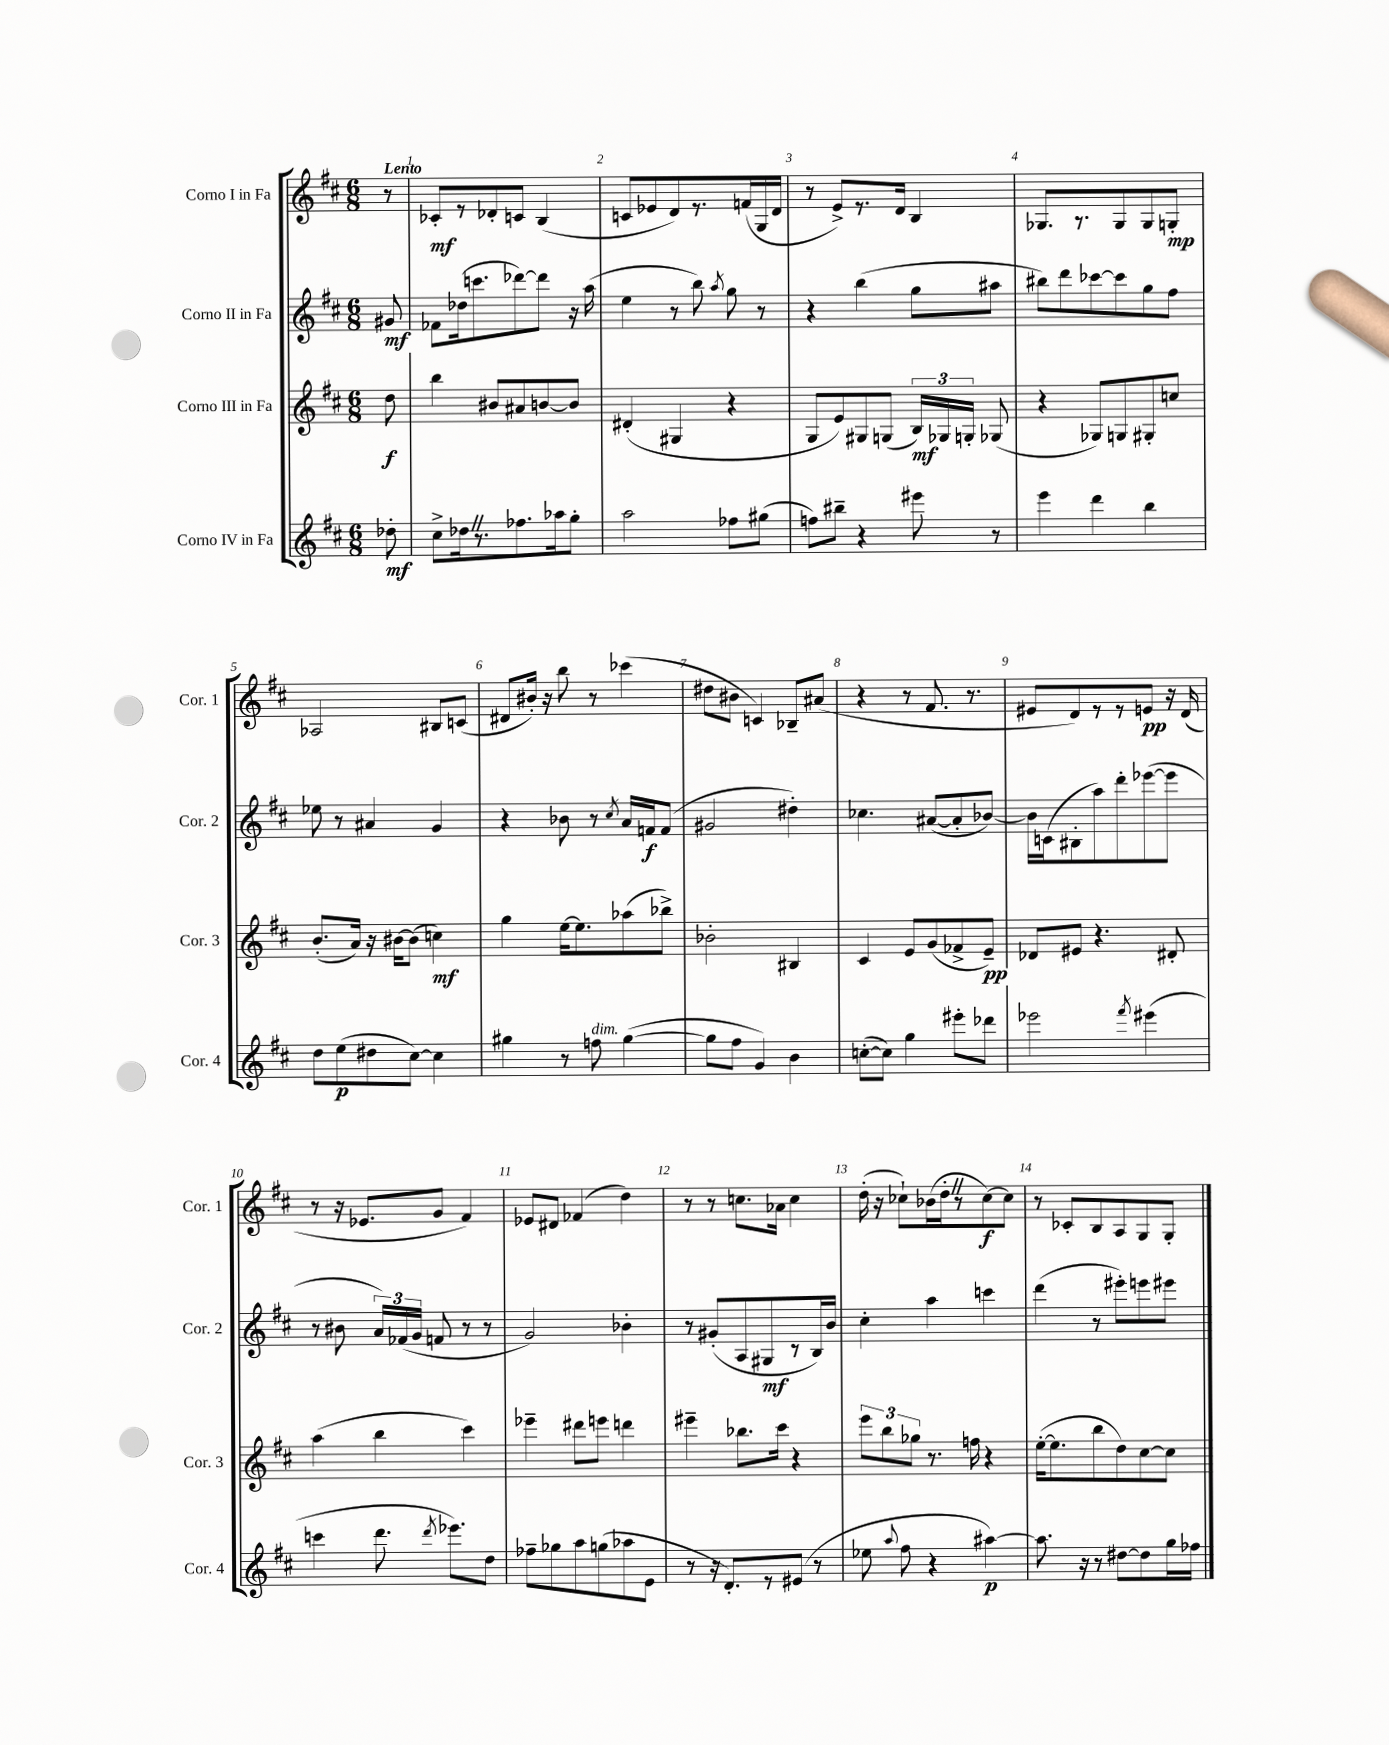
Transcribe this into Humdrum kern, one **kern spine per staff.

**kern	**kern	**kern	**kern
*staff4	*staff3	*staff2	*staff1
*clefG2	*clefG2	*clefG2	*clefG2
*k[f#c#]	*k[f#c#]	*k[f#c#]	*k[f#c#]
*M6/8	*M6/8	*M6/8	*M6/8
8dd-'\	8dd\	8g#/	8r
=	=	=	=
8cc#^\L	4bb\	8f-\L	8c-'/L
16dd-\k	.	(16dd-\k	8r
8.r	.	8.ccc\	.
.	8b#/L	.	8d-'/
8.ff-\	8a#/	[8ddd-\)	8c/J
.	[8b/	8ddd-\]J	(4B/
16aa-\k	.	.	.
8gg'\J	8b/]J	16r	.
.	.	(16aa\	.
=	=	=	=
2aa\	(4d#'/	4ee\	8c/L
.	.	.	8e-/
.	4G#/	8r	8d/)
.	.	8bb\)	8.r
.	.	8qaa/	.
8ff-\L	4r	8gg\	.
.	.	.	(16f/L
(8gg#\J	.	8r	16G/
.	.	.	16d/JJ
=	=	=	=
8ff\L)	8G/L	4r	8r
8bb#~\J	8e/)	.	8e^/L)
4r	8G#/	(4bb\	8.r
.	(8G/J	.	.
.	.	.	16d/Jk
8eee#\	24B/LL)	8gg\L	4B/
.	24G-/	.	.
.	24G'/JJ	.	.
8r	(8G-/	8aa#\J	.
=	=	=	=
4eee\	4r	8bb#\L)	8.G-/L
.	.	8ddd\	.
.	.	.	8.r
4ddd\	8G-/L)	[8ccc-\	.
.	8G/	8ccc-\]	8G-/
4bb\	8G#'/	8gg\	8G-/
.	8cc/J	8ff#\J	8G'/J
=	=	=	=
8dd\L	(8.b'/L	8ee-\	2A-/
(8ee\	.	8r	.
.	16a/Jk)	.	.
8dd#\	16r	4a#/	.
.	[16b#\LK	.	.
[8cc#\J)	(8b#\]J	.	.
4cc#\]	4cc\)	4g/	8B#/L
.	.	.	(8c/J
=	=	=	=
4gg#\	4gg\	4r	8d#/L
.	.	.	16b#'/Jk)
.	.	.	16r
8r	[16ee\LK	8b-\	8bb\
.	8.ee\]	.	.
8ff\	.	8r	8r
.	.	8qcc#/	.
([4gg#\	(8aa-\	16a/LL	(4ccc-\
.	.	16f/J	.
.	8bb-^\J)	(8f/J	.
=	=	=	=
8gg#\]L	2b-'\	2g#/	8dd#\L
8ff#\J	.	.	8b#\J
4g/)	.	.	4c/)
4b\	4B#/	4dd#'\)	8B-~/L
.	.	.	(8a#/J
=	=	=	=
([8cc'\L	4c#/	4.cc-\	4r
8cc\]J)	.	.	.
4gg\	8e/L	.	8r
.	(8g/	([8a#/L	8.f#/
8eee#'\L	8f-^/	8a#'/]	.
.	.	.	8.r
8ddd-\J	8e~/J)	[8b-/J)	.
=	=	=	=
2eee-\	8d-/L	16b-\]LL	8e#/L
.	.	(16c\J	.
.	8e#/J	8B#'\	8d/)
.	4.r	8aa\)	8r
.	.	8ddd'\	8r
8qfff#/	.	.	.
(4eee#\	.	([8eee-\	8e/J
.	8d#'/	8eee-\]J	16r
.	.	.	(16d/
=	=	=	=
4ccc\	(4aa\	8r	8r
.	.	8b#\	16r
.	.	.	8.e-/L
8.ddd\	4bb\	24a/LL)	.
.	.	(24f-/	.
.	.	24g/JJ	.
.	.	8f/	8g/J
8qddd/	.	.	.
8.eee-\L)	.	.	.
.	4ccc#\)	8r	4f#/)
8dd\J	.	8r	.
=	=	=	=
8ff-~\L	4eee-~\	2g/)	8e-/L
8gg-\	.	.	8d#/J
8aa\	8ddd#\L	.	(4f-/
(8gg\	8eee\J	.	.
8aa-\	4ddd\	4b-'\	4dd\)
8e\J	.	.	.
=	=	=	=
8r	4eee#~\	8r	8r
16r	.	(8g#'/L	8r
8.d'/L)	.	.	.
.	8.bb-\L	8A/	8.cc\L
8r	.	8G#/	.
.	16ccc#\Jk	.	16a-\Jk
(8e#/J	4r	8r	4cc\
8r	.	16B/L)	.
.	.	16b/JJ	.
=	=	=	=
8ee-\	12eee\L	4cc#'\	(16dd'\
.	.	.	16r
.	12bb\	.	.
8qqaa/	.	.	.
8ff#\	.	.	8cc-`\L)
.	12gg-\J	.	.
4r	8.r	4aa\	(16b-\L
.	.	.	16dd'\J
.	.	.	8r
.	16ff\	.	.
[4aa#\)	4r	4ccc\	[8cc-\)
.	.	.	8cc-\]J
=	=	=	=
8.aa#\]	([16ee'\LK	(4ddd\	8r
.	8.ee\]	.	.
.	.	.	8c-'/L
16r	.	.	.
8r	8bb\	8r	8B/
[8dd#\L	8dd\)	8eee#'\L)	8A/
8dd#\]	[8cc#\	8eee\	8G/
16gg\L	8cc#\]J	8eee#\J	8G'/J
16ff-\JJ	.	.	.
==	==	==	==
*-	*-	*-	*-
